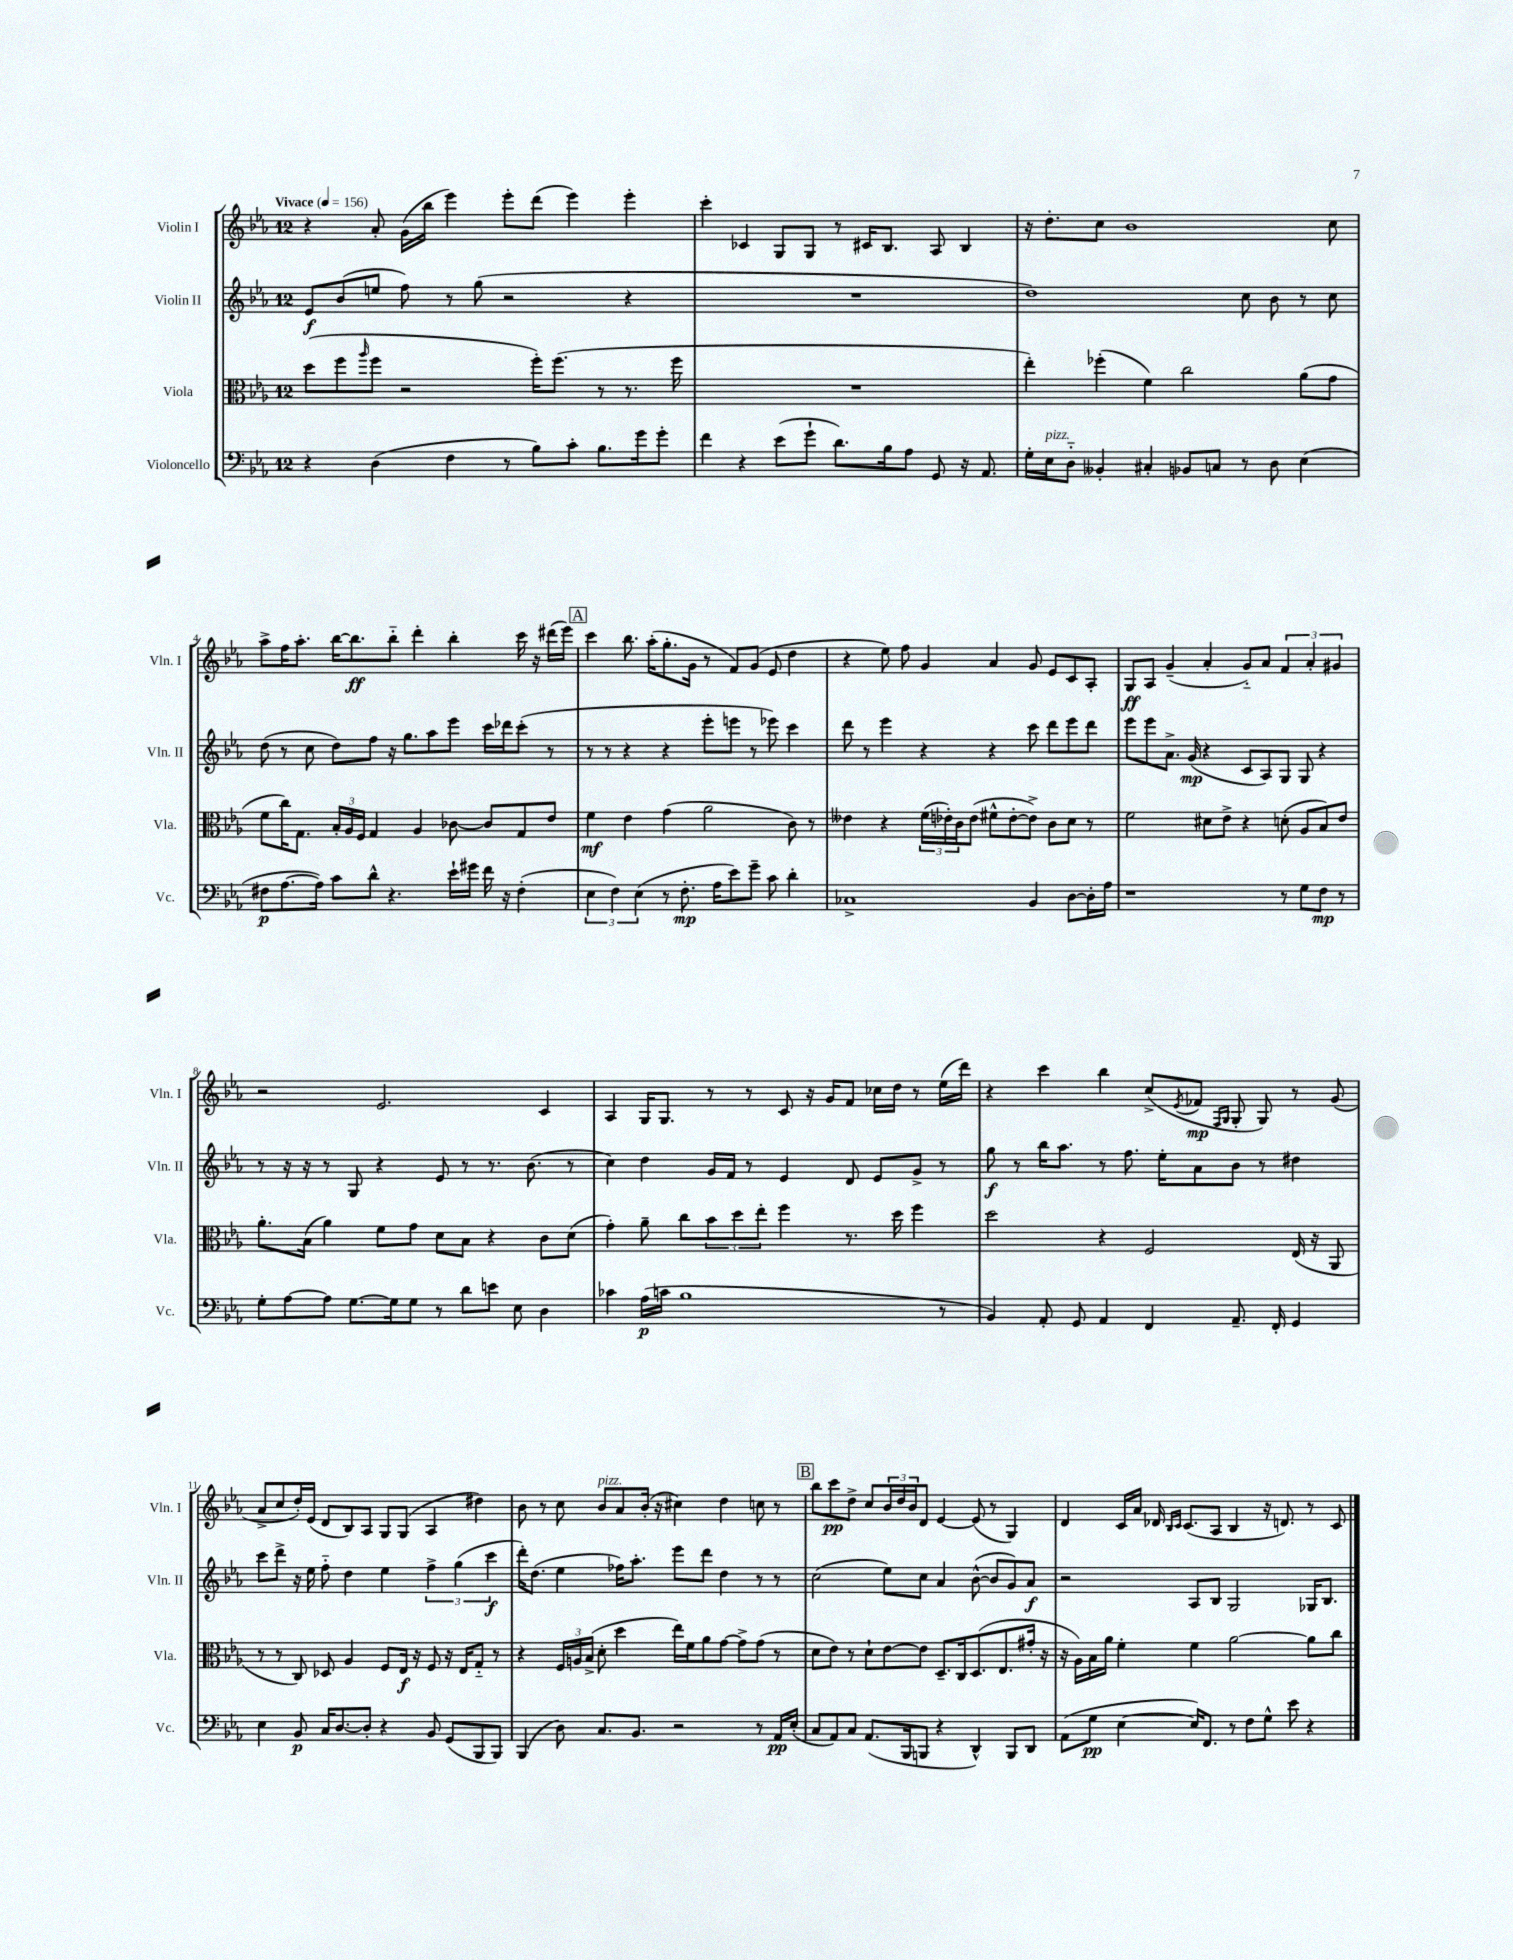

**kern	**dynam	**kern	**dynam	**kern	**dynam	**kern	**dynam
*part4	*part4	*part3	*part3	*part2	*part2	*part1	*part1
*staff4	*staff4	*staff3	*staff3	*staff2	*staff2	*staff1	*staff1
*I"Violoncello	*	*I"Viola	*	*I"Violin II	*	*I"Violin I	*
*I'Vc.	*	*I'Vla.	*	*I'Vln. II	*	*I'Vln. I	*
*clefF4	*	*clefC3	*	*clefG2	*	*clefG2	*
*k[b-e-a-]	*	*k[b-e-a-]	*	*k[b-e-a-]	*	*k[b-e-a-]	*
*M12/8	*	*M12/8	*	*M12/8	*	*M12/8	*
*MM156	*	*MM156	*	*MM156	*	*MM156	*
=1	=1	=1	=1	=1	=1	=1	=1
!	!	!	!	!	!	!LO:TX:a:B:t=Vivace	!
4r	.	(8dd\L	.	8e-/L	f	4r	.
.	.	8ff\	.	(8b-/	.	.	.
.	.	16qqaa-/	.	.	.	.	.
(4D\	.	8ff\J	.	8een/J	.	8a-'/	.
.	.	2r	.	8ff\)	.	(16g\LL	.
.	.	.	.	.	.	16bb-\JJ	.
4F\	.	.	.	8r	.	4eee-\)	.
.	.	.	.	(8gg\	.	.	.
8r	.	.	.	2r	.	8eee-'\L	.
8B-\L)	.	16ff'\KL)	.	.	.	(8ddd\J	.
.	.	(8.ff\J	.	.	.	.	.
8c'\J	.	.	.	.	.	4eee-\)	.
8.B-\L	.	8r	.	.	.	.	.
.	.	8.r	.	4r	.	4eee-'\	.
16g\k	.	.	.	.	.	.	.
8g'\J	.	.	.	.	.	.	.
.	.	16ff\	.	.	.	.	.
=2	=2	=2	=2	=2	=2	=2	=2
4f\	.	1.r	.	1.r	.	4ccc'\	.
4r	.	.	.	.	.	4c-X/	.
(8e-\L	.	.	.	.	.	8G/L	.
8g`\J	.	.	.	.	.	8G/J	.
8.d\L)	.	.	.	.	.	8r	.
.	.	.	.	.	.	16c#X/KL	.
16B-\k	.	.	.	.	.	8.B-/J	.
8A-\J	.	.	.	.	.	.	.
8GG/	.	.	.	.	.	8A-/	.
16r	.	.	.	.	.	4B-/	.
8.AA-/	.	.	.	.	.	.	.
=3	=3	=3	=3	=3	=3	=3	=3
16G'\LL	.	4ee-'\)	.	1dd)	.	16r	.
!LO:TX:a:i:t=pizz.	!	!	!	!	!	!	!
16E-\J	.	.	.	.	.	8.dd'\L	.
8D\J	.	.	.	.	.	.	.
4BB--X'/	.	(4ff-X'\	.	.	.	8cc\J	.
.	.	.	.	.	.	1b-	.
4C#X'/	.	4f\)	.	.	.	.	.
8BB-X/L	.	2cc\	.	.	.	.	.
8Cn/J	.	.	.	.	.	.	.
8r	.	.	.	8cc\	.	.	.
8D\	.	.	.	8b-\	.	.	.
(4E-\	.	(8a-\L	.	8r	.	.	.
.	.	8g\J	.	8cc\	.	8cc\	.
!!LO:LB:g=z
=4	=4	=4	=4	=4	=4	=4	=4
8F#X\L	p	8f\L	.	(8dd\	.	8aa-^\L	.
[8.A-\	.	16cc\K)	.	8r	.	16ff\K	.
.	.	8.G\J	.	.	.	8.aa-'\J	.
.	.	.	.	8cc\	.	.	.
16A-\Jk])	.	.	.	.	.	.	.
8c\L	.	24B-'/LL	.	8dd\L)	.	[16bb-\KL	.
.	.	24A-/	.	.	.	.	.
.	.	.	.	.	.	8.bb-\]	ff
.	.	24F/JJ	.	.	.	.	.
8d^^\J	.	4G/	.	8ff\J	.	.	.
4.r	.	.	.	16r	.	8bb-\J	.
.	.	.	.	8.gg\L	.	.	.
.	.	4A-/	.	.	.	4ddd'\	.
.	.	.	.	8aa-\	.	.	.
16e-`\LL	.	[8c-X\	.	8eee-\J	.	4bb-'\	.
16g#X\JJ	.	.	.	.	.	.	.
16f\	.	8c-/L]	.	16ccc\LL	.	.	.
16r	.	.	.	16ddd-X\J	.	.	.
(4F#'\	.	8G/	.	(8ccc'\J	.	16ccc\	.
.	.	.	.	.	.	16r	.
.	.	8e-/J	.	8r	.	(16ddd#X\LL	.
.	.	.	.	.	.	16eee-\JJ)	.
!!LO:REH:place=s1:t=A
=5	=5	=5	=5	=5	=5	=5	=5
6E-\	.	4f\	mf	8r	.	4ccc\	.
.	.	.	.	8r	.	.	.
6F\)	.	.	.	.	.	.	.
.	.	4e-\	.	4r	.	8.bb-\	.
(6E-\	.	.	.	.	.	.	.
.	.	.	.	.	.	(16aa-'\KL	.
8r	.	(4g\	.	4r	.	8.gg'\	.
8.F'\	mp	.	.	.	.	.	.
.	.	.	.	.	.	16g\Jk	.
.	.	2a-\	.	8eee-'\L	.	8r	.
16A-\KL	.	.	.	.	.	.	.
8e-\)	.	.	.	8eeen\J	.	8f/L)	.
8g~\J	.	.	.	8r	.	(8g/J	.
8c\	.	.	.	8eee-X\)	.	8e-/	.
4d'\	.	8c\)	.	4ccc\	.	4dd\	.
.	.	8r	.	.	.	.	.
=6	=6	=6	=6	=6	=6	=6	=6
1C-X^	.	4e--X\	.	8ddd\	.	4r	.
.	.	.	.	8r	.	.	.
.	.	4r	.	4eee-\	.	8ee-\)	.
.	.	.	.	.	.	8ff\	.
.	.	(24f\LL	.	4r	.	4g/	.
.	.	24e-X'\)	.	.	.	.	.
.	.	24c\J	.	.	.	.	.
.	.	(8e-\J	.	.	.	.	.
.	.	8f#X^^\L	.	4r	.	4a-/	.
.	.	[8e-'\	.	.	.	.	.
4BB-/	.	8e-^\J])	.	8ccc\	.	8g/	.
.	.	8c\L	.	8ddd\L	.	8e-/L	.
[8D\L	.	8d\J	.	8eee-\	.	8c/	.
16D'\L]	.	8r	.	8ddd\J	.	8A-'/J	.
16A-\JJ	.	.	.	.	.	.	.
=7	=7	=7	=7	=7	=7	=7	=7
1r	.	2f\	.	8eee-\L	.	8G/L	ff
.	.	.	.	8eee-\	.	8A-/J	.
.	.	.	.	8.a-^\J	.	(4g~/	.
.	.	.	.	(16g/	mp	.	.
.	.	8d#X\L	.	4r	.	4a-'/	.
.	.	8e-^\J	.	.	.	.	.
.	.	4r	.	8c/L	.	8g/L)	.
.	.	.	.	8A-/)	.	8a-/J	.
8r	.	(8dn'\	.	8G/J	.	6f/	.
8G\L	.	8A-/L	.	8G/	.	.	.
.	.	.	.	.	.	6a-'/	.
8F\J	mp	8B-/)	.	4r	.	.	.
.	.	.	.	.	.	6g#X/	.
8r	.	8e-/J	.	.	.	.	.
!!LO:LB:g=z
=8	=8	=8	=8	=8	=8	=8	=8
8G'\L	.	8.a-'\L	.	8r	.	2r	.
[8A-\	.	.	.	16r	.	.	.
.	.	(16B-\Jk	.	16r	.	.	.
8A-\J]	.	4a-\)	.	8r	.	.	.
[8.G\L	.	.	.	8G/	.	.	.
.	.	8f\L	.	4r	.	2.e-/	.
16G\k]	.	.	.	.	.	.	.
8G\J	.	8g\J	.	.	.	.	.
8r	.	8d\L	.	8e-/	.	.	.
8d\L	.	8B-\J	.	8r	.	.	.
8en\J	.	4r	.	8.r	.	.	.
8E-\	.	.	.	.	.	.	.
.	.	.	.	(8.b-\	.	.	.
4D\	.	8c\L	.	.	.	4c/	.
.	.	(8d\J	.	8r	.	.	.
=9	=9	=9	=9	=9	=9	=9	=9
4c-X\	.	4g'\)	.	4cc\)	.	4A-/	.
(16A-\LL	p	8a-~\	.	4dd\	.	16G/KL	.
16cn\JJ	.	.	.	.	.	8.G/J	.
1B-	.	8cc\L	.	.	.	.	.
.	.	12b-\	.	16g/LL	.	8r	.
.	.	.	.	16f/JJ	.	.	.
.	.	12dd\	.	.	.	.	.
.	.	.	.	8r	.	8r	.
.	.	12ee-'\J	.	.	.	.	.
.	.	4ff\	.	4e-/	.	8c/	.
.	.	.	.	.	.	16r	.
.	.	.	.	.	.	16g/KL	.
.	.	8.r	.	8d/	.	8f/J	.
.	.	.	.	8e-/L	.	16cc-X\LL	.
.	.	16dd\	.	.	.	16dd\JJ	.
.	.	4ff\	.	8g^/J	.	8r	.
8r	.	.	.	8r	.	(16ee-\LL	.
.	.	.	.	.	.	16ddd\JJ)	.
=10	=10	=10	=10	=10	=10	=10	=10
4BB-/)	.	2dd\	.	8gg\	f	4r	.
.	.	.	.	8r	.	.	.
8AA-'/	.	.	.	16bb-\KL	.	4ccc\	.
.	.	.	.	8.aa-\J	.	.	.
8GG/	.	.	.	.	.	.	.
4AA-/	.	4r	.	8r	.	4bb-\	.
.	.	.	.	8.ff\	.	.	.
4FF/	.	2F/	.	.	.	(8cc^/L	.
.	.	.	.	16ee-'\KL	.	.	.
.	.	.	.	.	.	8qe-/	.
.	.	.	.	8a-\	.	8f-X/J	mp
.	.	.	.	.	.	16qqF/LL	.
.	.	.	.	.	.	16qqG/JJ	.
8.AA-~/	.	.	.	8b-\J	.	8G'/	.
.	.	.	.	8r	.	8G/)	.
16FF'/	.	.	.	.	.	.	.
4GG/	.	(16E-/	.	4dd#X\	.	8r	.
.	.	16r	.	.	.	.	.
.	.	8AA-/	.	.	.	(8g/	.
!!LO:LB:g=z
=11	=11	=11	=11	=11	=11	=11	=11
4E-\	.	8r	.	8ccc\L	.	8a-^/L	.
.	.	8r	.	8ddd^\J	.	8cc/	.
8BB-/	p	8C/)	.	16r	.	16dd'/L)	.
.	.	.	.	16ee-\	.	(16e-/JJ	.
16C/KL	.	8D-X/	.	8ff\	.	8d/L	.
[8.D/	.	.	.	.	.	.	.
.	.	4A-/	.	4dd\	.	8B-/)	.
8D'/J]	.	.	.	.	.	8A-/J	.
4r	.	8F/L	.	4ee-\	.	8G/L	.
.	.	16E-/Jk	f	.	.	(8G/J	.
.	.	16r	.	.	.	.	.
8BB-/	.	8F/	.	6ff^\	.	4A-/	.
(8GG/L	.	16r	.	.	.	.	.
.	.	.	.	(6gg\	.	.	.
.	.	16E-/KL	.	.	.	.	.
8BBB-/	.	8G/J	.	.	.	4dd#X\)	.
.	.	.	.	6ccc\	f	.	.
8BBB-/J)	.	8r	.	.	.	.	.
=12	=12	=12	=12	=12	=12	=12	=12
(4BBB-/	.	4r	.	16ddd'\KL)	.	8b-\	.
.	.	.	.	(8.dd\J	.	.	.
.	.	.	.	.	.	8r	.
8D\)	.	24F/LL	.	4ee-\	.	8cc\	.
.	.	24An/	.	.	.	.	.
.	.	(24B-^/JJ	.	.	.	.	.
!	!	!	!	!	!	!LO:TX:a:i:t=pizz.	!
8.C/L	.	8d'\	.	.	.	8b-/L	.
.	.	4dd\	.	16ff-X\KL)	.	8a-/	.
8.BB-/J	.	.	.	8.aa-'\J	.	.	.
.	.	.	.	.	.	(16b-'/Jk	.
.	.	.	.	.	.	16r	.
2r	.	16ee-\LL)	.	8eee-\L	.	4cc#X\)	.
.	.	16f\J	.	.	.	.	.
.	.	8a-\	.	8ddd\J	.	.	.
.	.	[8g\J	.	4dd\	.	4dd\	.
.	.	8g^\L]	.	.	.	.	.
8r	.	(8g\J	.	8r	.	8ccn\	.
16AA-/LL	pp	8r	.	8r	.	8r	.
(16E-'/JJ	.	.	.	.	.	.	.
!!LO:REH:place=s1:t=B
=13	=13	=13	=13	=13	=13	=13	=13
8C/L	.	8d\L	.	(2cc\	.	8bb-\L	.
8AA-/)	.	8e-\J)	.	.	.	8ccc\	pp
8C/J	.	8r	.	.	.	8dd^\J	.
(8.AA-/L	.	8d`\L	.	.	.	8cc/L	.
.	.	[8e-\	.	8ee-\L)	.	24b-/L	.
.	.	.	.	.	.	24dd/	.
16BBB-/k	.	.	.	.	.	.	.
.	.	.	.	.	.	24b-/J	.
8BBBn/J	.	8e-\J]	.	8cc\J	.	8d/J	.
4r	.	8.D~/L	.	4a-/	.	[4e-/	.
.	.	16C/k	.	.	.	.	.
4DD^^/)	.	(8.D/	.	([8b-^^\	.	(8e-/]	.
.	.	.	.	8b-/L]	.	8r	.
.	.	8.E-/	.	.	.	.	.
8BBB/L	.	.	.	8g/)	.	4G/)	.
8DD/J	.	16g#X'/Jk	.	8a-/J	f	.	.
.	.	16r	.	.	.	.	.
=14	=14	=14	=14	=14	=14	=14	=14
(8AA-\L	.	16r	.	2r	.	4d/	.
.	.	16A-\LL)	.	.	.	.	.
8G\J	pp	16B-\	.	.	.	.	.
.	.	16a-\JJ	.	.	.	.	.
[4E-\	.	4f'\	.	.	.	16c/LL	.
.	.	.	.	.	.	16a-/JJ	.
.	.	.	.	.	.	16d-X/	.
.	.	.	.	.	.	16qqB-/LL	.
.	.	.	.	.	.	16qqc/JJ	.
.	.	.	.	.	.	(8.c/L	.
16E-/KL])	.	4f\	.	8A-/L	.	.	.
8.FF/J	.	.	.	.	.	.	.
.	.	.	.	8B-/J	.	8A-/J	.
8r	.	[2a-\	.	2G/	.	4B-/	.
8F\L	.	.	.	.	.	.	.
8G^^\J	.	.	.	.	.	16r	.
.	.	.	.	.	.	8.dn/)	.
8e-\	.	.	.	.	.	.	.
4r	.	8a-\L]	.	16G-X/KL	.	8r	.
.	.	.	.	8.B-/J	.	.	.
.	.	8cc\J	.	.	.	8c/	.
==	==	==	==	==	==	==	==
*-	*-	*-	*-	*-	*-	*-	*-
